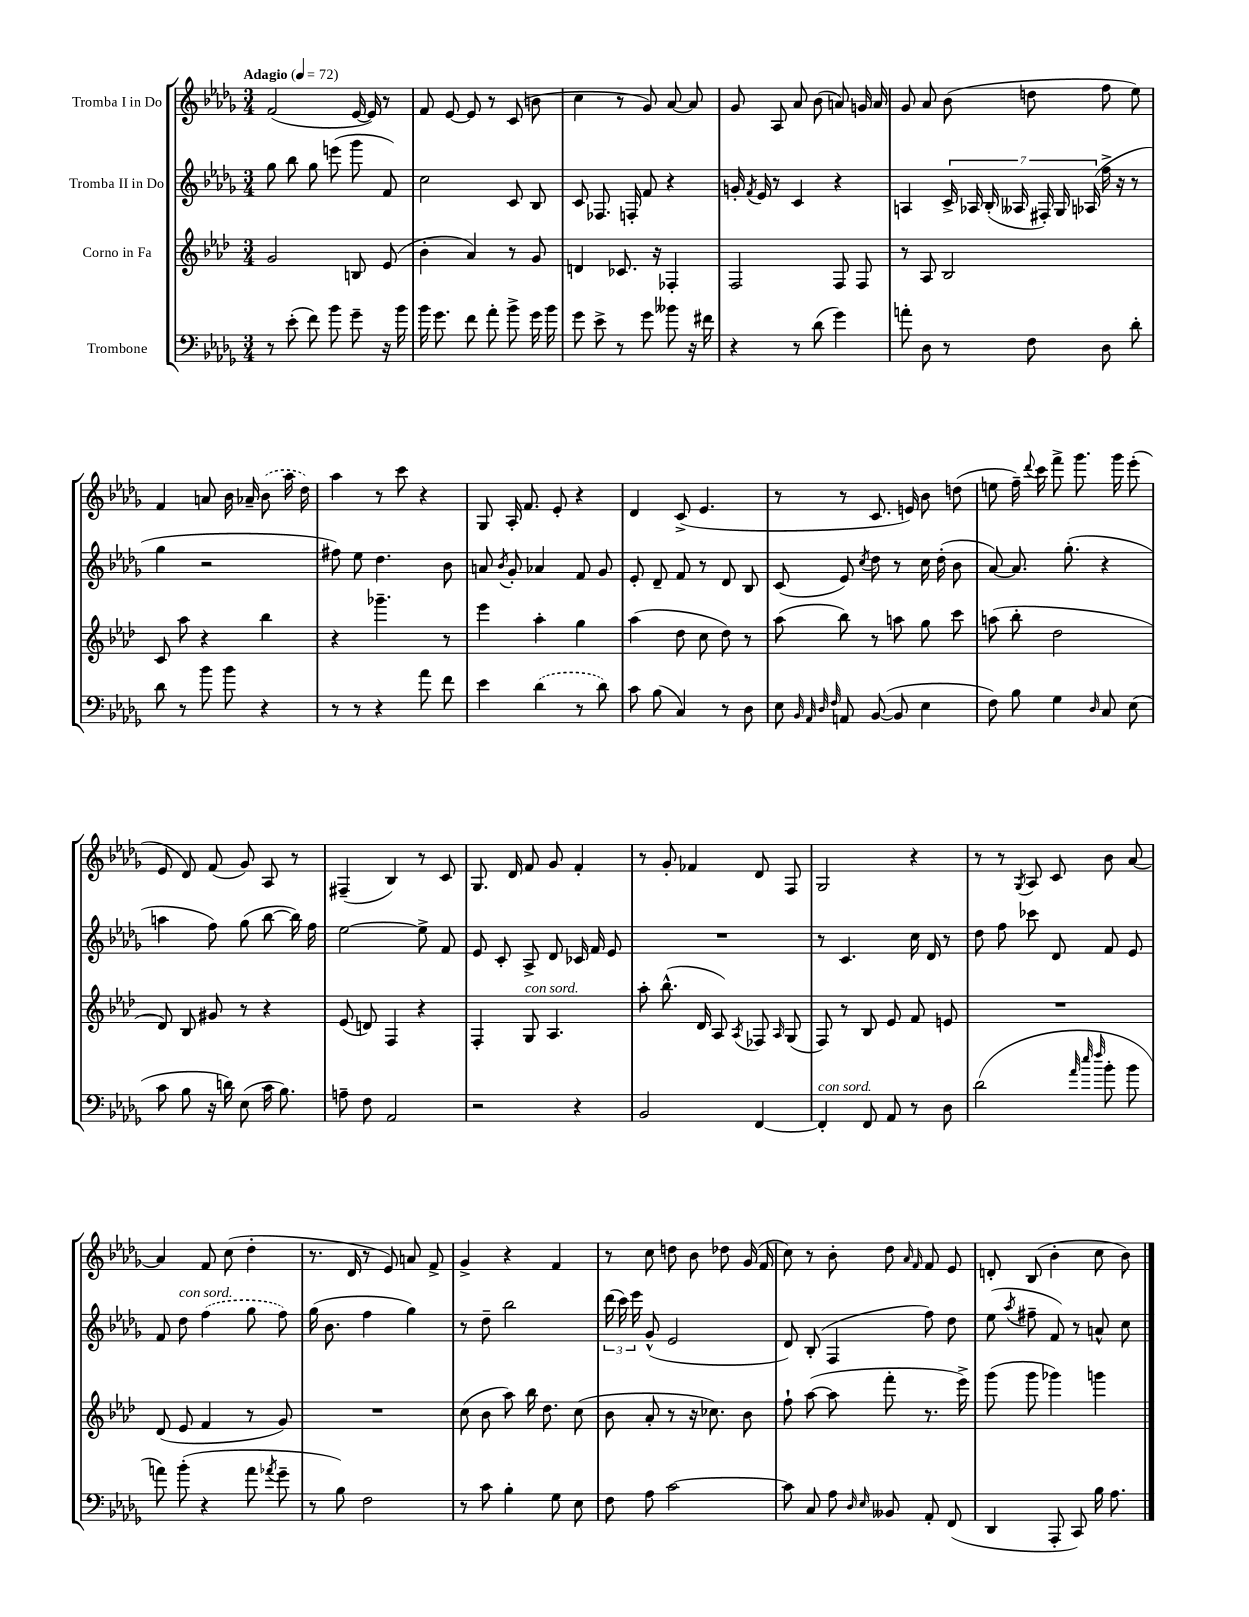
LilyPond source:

<<
\new StaffGroup <<
\new Staff = "s0" \with { instrumentName = "Tromba I in Do" } {
    \clef treble \key des \major \numericTimeSignature \time 3/4 \tempo "Adagio" 4 = 72
    \autoBeamOff f'2( ees'16~ ees'16) r8 |
    f'8 ees'8~ ees'8 r8 c'8( b'8 |
    c''4 r8 ges'8) aes'8~ aes'8 |
    ges'8 aes8 aes'8 bes'8( a'8) g'16 a'16 |
    ges'8 aes'8 bes'8( d''8 f''8 ees''8) |
    f'4 a'8 bes'16 aes'16-- \once \slurDashed bes'8( aes''16 des''16) |
    aes''4 r8 c'''8 r4 |
    ges8 aes16-. f'8. ees'8-. r4 |
    des'4 c'8->( ees'4. |
    r8 r8 c'8. e'16) bes'8 d''8( |
    e''8 f''16--) \appoggiatura { des'''8 } c'''16 f'''8-> ges'''8. ges'''16 ees'''8-.( |
    ees'8 des'8) f'8( ges'8) aes8 r8 |
    fis4--( bes4) r8 c'8 |
    ges8. des'16 f'8 ges'8 f'4-. |
    r8 ges'8-. fes'4 des'8 f8 |
    ges2 r4 |
    r8 r8 \acciaccatura { ges8 } aes8 c'8 bes'8 aes'8~ |
    aes'4 f'8 c''8( des''4-. |
    r8. des'16 r8 ees'8) a'8 f'8-> |
    ges'4-> r4 f'4 |
    r8 c''8 d''8 bes'8 des''8 ges'16( f'16 |
    c''8) r8 bes'8-. des''8 \grace { aes'16 f'16 } f'8 ees'8 |
    d'8-. bes8( bes'4-. c''8 bes'8) \bar "|." |
}
\new Staff = "s1" \with { instrumentName = "Tromba II in Do" } {
    \clef treble \key des \major \numericTimeSignature \time 3/4
    \autoBeamOff ges''8 bes''8 ges''8 e'''8( ges'''8 f'8) |
    c''2 c'8 bes8 |
    c'8 fes8. f16-. f'8 r4 |
    g'16-. \acciaccatura { f'8 } ees'16 r8 c'4 r4 |
    a4 \tuplet 7/4 { c'16-> aes16 bes16-.( aeses16 fis16-.) ges16 aes16( } f''16-> r16 r8 |
    ges''4 r2 |
    fis''8) ees''8 des''4. bes'8 |
    a'8 \acciaccatura { bes'8 } ges'8-. aes'4 f'8 ges'8 |
    ees'8-. des'8-- f'8 r8 des'8 bes8 |
    c'8( ees'8) \acciaccatura { c''8 } des''8 r8 c''16 des''16-.( bes'8 |
    aes'8~) aes'8. ges''8.-.( r4 |
    a''4 f''8) ges''8( bes''8~ bes''16) f''16 |
    ees''2~ ees''8-> f'8 |
    ees'8 c'8-. aes8-> des'8 ces'16 f'16 ees'8 |
    R2. |
    r8 c'4. c''16 des'16 r8 |
    des''8 f''8 ces'''8 des'8 f'8 ees'8 |
    f'8 des''8^\markup { \italic "con sord." } \once \slurDashed f''4( ges''8 f''8) |
    ges''16( bes'8. f''4 ges''4) |
    r8 des''8-- bes''2 |
    \tuplet 3/2 { des'''16( c'''16) ees'''16 } ges'8-^( ees'2 |
    des'8) bes8-.( f4 f''8) des''8 |
    ees''8( \acciaccatura { aes''8 } fis''8-- f'8) r8 a'8-^ c''8 \bar "|." |
}
\new Staff = "s2" \with { instrumentName = "Corno in Fa" } {
    \clef treble \key aes \major \numericTimeSignature \time 3/4
    \autoBeamOff g'2 b8 ees'8( |
    bes'4-. aes'4) r8 g'8 |
    d'4 ces'8. r16 fes4-. |
    f2 f8 f8 |
    r8 aes8 bes2 |
    c'8 aes''8 r4 bes''4 |
    r4 ges'''4.-- r8 |
    ees'''4 aes''4-. g''4 |
    aes''4( des''8 c''8 des''8) r8 |
    aes''8( bes''8) r8 a''8 g''8 c'''8 |
    a''8( bes''8-. des''2 |
    des'8) bes8 gis'8 r8 r4 |
    ees'8( d'8) f4 r4 |
    f4-. g8^\markup { \italic "con sord." } aes4. |
    aes''8-. bes''8.-^( des'16 aes8) \acciaccatura { aes8 } fes8 \grace { aes16 } g8( |
    f8) r8 bes8 ees'8 f'8 e'8 |
    R2. |
    des'8( ees'8 f'4 r8 g'8) |
    R2. |
    c''8( bes'8 aes''8) bes''16 des''8. c''8( |
    bes'8 aes'8-. r8 r16 ces''8.) bes'8 |
    f''8-! aes''8~( aes''8 f'''8-. r8. ees'''16->) |
    g'''8( g'''8 ges'''4) g'''4 \bar "|." |
}
\new Staff = "s3" \with { instrumentName = "Trombone" } {
    \clef bass \key des \major \numericTimeSignature \time 3/4
    \autoBeamOff r8 ees'8-.( f'8) bes'8 ges'8-- r16 bes'16 |
    bes'16 ges'8. f'8 aes'8-. bes'8-> ges'16 bes'16 |
    ges'8 ees'8-> r8 ges'8 beses'8 r16 fis'16 |
    r4 r8 des'8( ges'4) |
    a'8-. des8 r8 f8 des8 des'8-. |
    des'8 r8 bes'8 bes'8 r4 |
    r8 r8 r4 aes'8 f'8 |
    ees'4 \once \slurDashed des'4( r8 des'8) |
    c'8 bes8( c4) r8 des8 |
    ees8 \grace { bes,32 aes,32 des32 f32 } a,8 bes,8~( bes,8 ees4 |
    f8) bes8 ges4 \grace { des16 } c8 ees8( |
    c'8 bes8 r16 d'16) ees8( c'16 bes8.) |
    a8-- f8 aes,2 |
    r2 r4 |
    bes,2 f,4~ |
    f,4-.^\markup { \italic "con sord." } f,8 aes,8 r8 des8 |
    des'2( \grace { aes'32 ees''32 f''32 } bes'8-. bes'8 |
    a'8) bes'8-.( r4 a'8 \acciaccatura { aes'8 } ges'8-- |
    r8 bes8) f2 |
    r8 c'8 bes4-. ges8 ees8 |
    f8 aes8 c'2~ |
    c'8 c8 aes8 \grace { des16 ees16 } beses,8 aes,8-. f,8( |
    des,4 aes,,8-. c,8) bes16 aes8. \bar "|." |
}
>>
>>
\layout { \context { \Score \remove "Bar_number_engraver" } }
